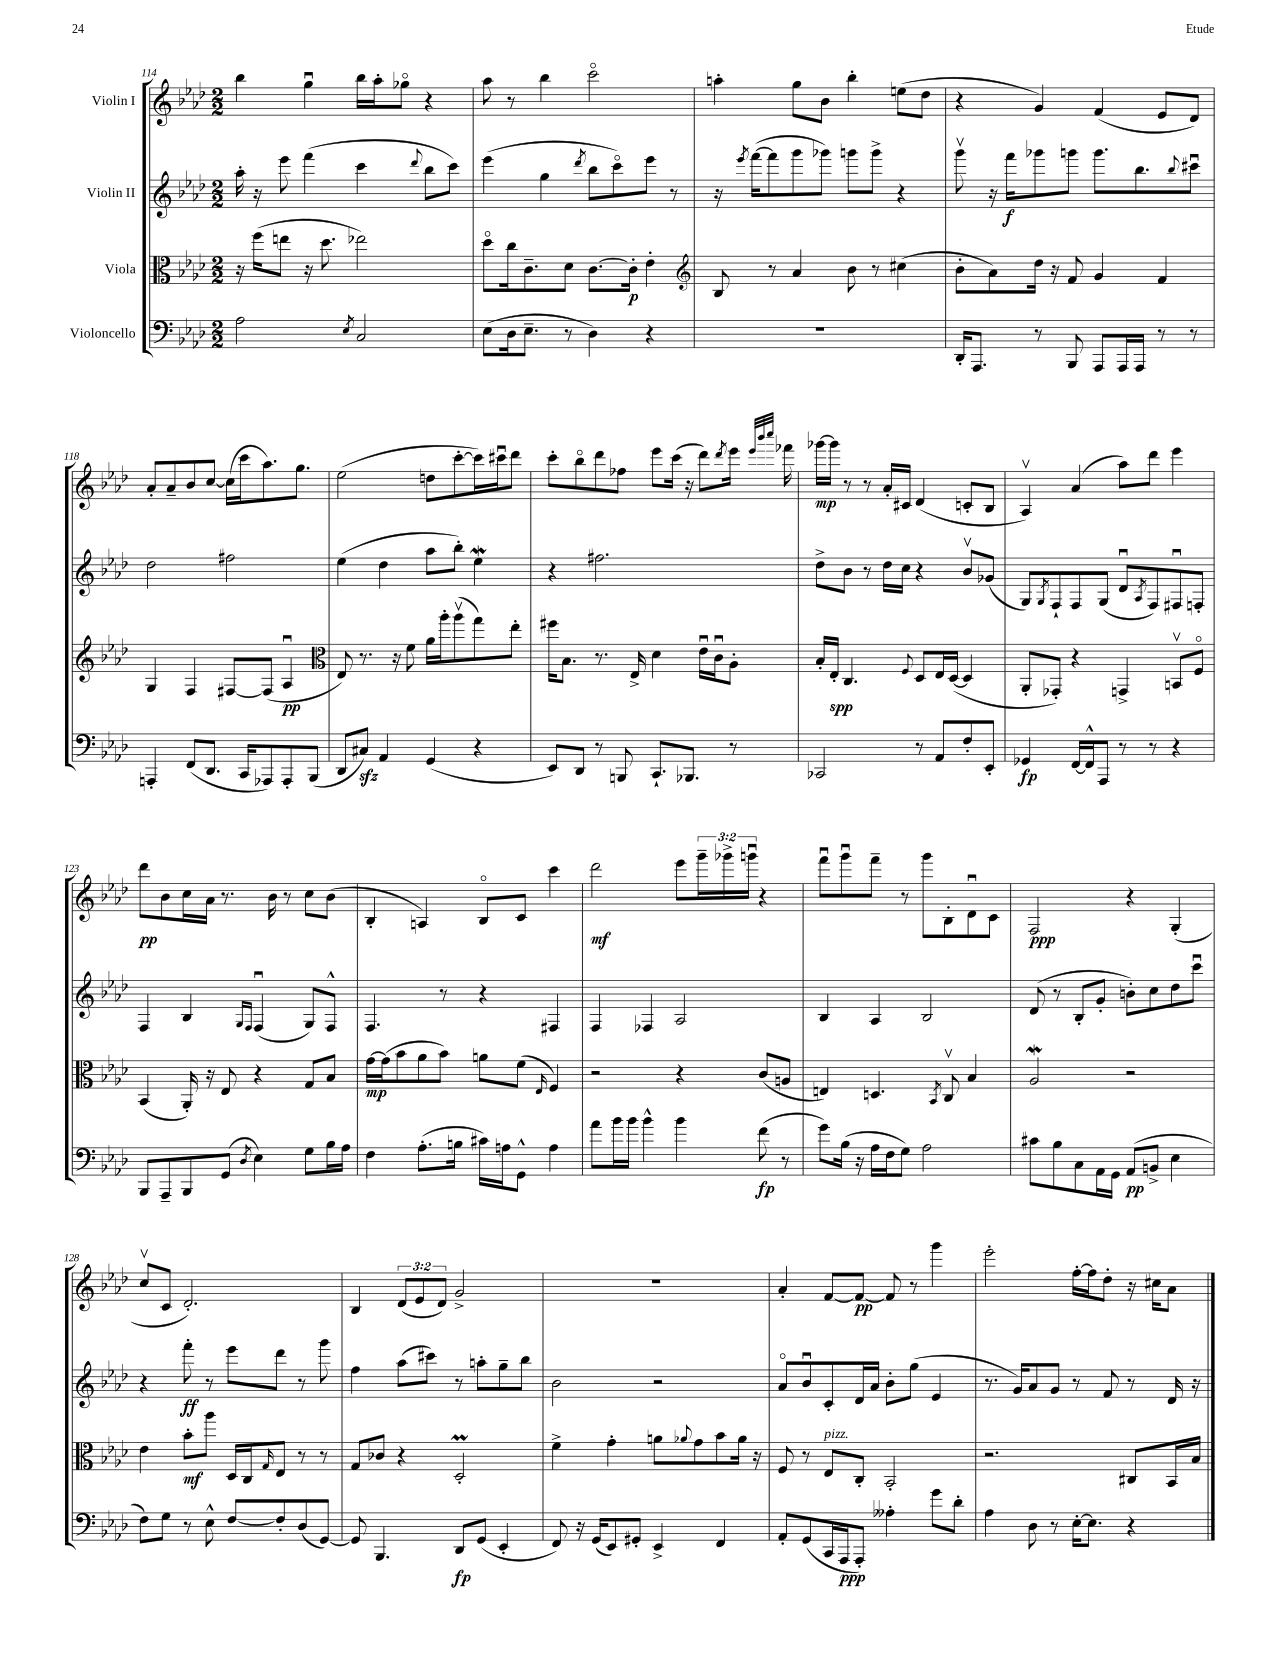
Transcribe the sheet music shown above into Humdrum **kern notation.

**kern	**dynam	**kern	**dynam	**kern	**dynam	**kern	**dynam
*part4	*part4	*part3	*part3	*part2	*part2	*part1	*part1
*staff4	*staff4	*staff3	*staff3	*staff2	*staff2	*staff1	*staff1
*I"Violoncello	*	*I"Viola	*	*I"Violin II	*	*I"Violin I	*
*clefF4	*	*clefC3	*	*clefG2	*	*clefG2	*
*k[b-e-a-d-]	*	*k[b-e-a-d-]	*	*k[b-e-a-d-]	*	*k[b-e-a-d-]	*
*M2/2	*	*M2/2	*	*M2/2	*	*M2/2	*
=114	=114	=114	=114	=114	=114	=114	=114
2A-\	.	16r	.	16aa-'\	.	4bb-\	.
.	.	(16ff\KL	.	16r	.	.	.
.	.	8een\J	.	8eee-\	.	.	.
.	.	16r	.	(4fff\	.	4ggu\	.
.	.	8.dd-\	.	.	.	.	.
8qE-/	.	.	.	.	.	.	.
2C/	.	2ee-X\)	.	4ccc\	.	16bb-\LL	.
.	.	.	.	.	.	16aa-'\J	.
.	.	.	.	.	.	8gg-X\J	.
.	.	.	.	8qqddd-/	.	.	.
.	.	.	.	8bb-\L	.	4r	.
.	.	.	.	8ccc\J)	.	.	.
=115	=115	=115	=115	=115	=115	=115	=115
(8E-\L	.	8dd-\L	.	(4eee-\	.	8aa-\	.
16D-\k	.	16cc\k	.	.	.	8r	.
8.E-~\J	.	8.c~\	.	.	.	.	.
.	.	.	.	4gg\	.	4bb-\	.
8r	.	8d-\J	.	.	.	.	.
.	.	.	.	8qddd-/	.	.	.
4D-\)	.	[8.c\L	.	8bb-\L	.	2ccc\	.
.	.	.	.	8ccc\)	.	.	.
.	.	16c'\Jk]	p	.	.	.	.
4r	.	4e-'\	.	8eee-\J	.	.	.
.	.	.	.	8r	.	.	.
=116	=116	=116	=116	=116	=116	=116	=116
*	*	*clefG2	*	*	*	*	*
1r	.	8B-/	.	16r	.	4aan'\	.
.	.	.	.	8qeee-/	.	.	.
.	.	.	.	([16fff\KL	.	.	.
.	.	8r	.	8fff\]	.	.	.
.	.	4a-/	.	8ggg\	.	8gg\L	.
.	.	.	.	8ggg-X\J)	.	8b-\J	.
.	.	8b-\	.	8gggn\L	.	4bb-'\	.
.	.	8r	.	8ggg^\J	.	.	.
.	.	(4cc#X\	.	4r	.	(8een\L	.
.	.	.	.	.	.	8dd-\J	.
=117	=117	=117	=117	=117	=117	=117	=117
16DD-'/KL	.	8b-'\L	.	8gggv\	.	4r	.
8.AAA-/J	.	.	.	.	.	.	.
.	.	8a-\)	.	16r	.	.	.
.	.	.	.	16fff\KL	f	.	.
8r	.	16dd-\Jk	.	8ggg-X\	.	4g/)	.
.	.	16r	.	.	.	.	.
8BBB-/	.	8f/	.	8gggn\J	.	.	.
8AAA-/L	.	4g/	.	8.ggg\L	.	(4f/	.
16AAA-/L	.	.	.	.	.	.	.
16AAA-/JJ	.	.	.	8.bb-\	.	.	.
8r	.	4f/	.	.	.	8e-/L	.
.	.	.	.	8qqbb-/	.	.	.
8r	.	.	.	8ccc#Xu\J	.	8d-/J)	.
!!LO:LB:g=z
=118	=118	=118	=118	=118	=118	=118	=118
4AAAn'/	.	4G/	.	2dd-\	.	8a-'/L	.
.	.	.	.	.	.	8a-~/	.
(8FF/L	.	4F/	.	.	.	8b-/	.
8.DD-/J	.	.	.	.	.	[8cc/J	.
.	.	[8F#X/L	.	2ff#X\	.	(16cc\LL]	.
16CC/KL	.	.	.	.	.	16ccc\J	.
8AAA-X/)	.	(8F#/J]	.	.	.	8.aa-\)	.
8AAA-'/	.	4A-u/	pp	.	.	.	.
.	.	.	.	.	.	8.gg\J	.
(8BBB-/J	.	.	.	.	.	.	.
=119	=119	=119	=119	=119	=119	=119	=119
*	*	*clefC3	*	*	*	*	*
8DD-/L	.	8E-/)	.	(4ee-\	.	(2ee-\	.
8C#Xzz/J)	.	8.r	.	.	.	.	.
4AA-/	.	.	.	4dd-\	.	.	.
.	.	16r	.	.	.	.	.
.	.	8f\	.	.	.	.	.
(4GG/	.	16a-\LL	.	8aa-\L	.	8ddn\L	.
.	.	16aa-'\J	.	.	.	.	.
.	.	(8aa-v\	.	8bb-'\J)	.	[8ccc'\	.
4r	.	8gg\)	.	4ee-W\	.	16ccc\L])	.
.	.	.	.	.	.	16ccc#Xu\J	.
.	.	8ee-'\J	.	.	.	8ddd-\J	.
=120	=120	=120	=120	=120	=120	=120	=120
8EE-/L)	.	16ff#X\KL	.	4r	.	8ccc'\L	.
.	.	8.B-\J	.	.	.	.	.
8DD-/J	.	.	.	.	.	8bb-\	.
8r	.	8.r	.	2.ff#X\	.	8ddd-\	.
8BBBn/	.	.	.	.	.	8ff-X\J	.
.	.	16E-^/	.	.	.	.	.
8.CC`/L	.	4d-\	.	.	.	8eee-\L	.
.	.	.	.	.	.	(16ccc\Jk	.
8.BBB-X/J	.	.	.	.	.	16r	.
.	.	16e-u\LL	.	.	.	8ddd-\L)	.
.	.	16cu\J	.	.	.	.	.
.	.	.	.	.	.	8qddd-/	.
8r	.	8A-'\J	.	.	.	16eee-\Jk	.
.	.	.	.	.	.	32qqeee-/LLL	.
.	.	.	.	.	.	32qqbbb-/	.
.	.	.	.	.	.	32qqcccc/JJJ	.
.	.	.	.	.	.	16fff-X\	.
=121	=121	=121	=121	=121	=121	=121	=121
2CC-X/	.	16B-'/LL	.	8dd-^\L	.	[16ggg-X\LL	mp
.	.	16E-'/JJ	spp	.	.	16ggg-\JJ]	.
.	.	4.C/	.	8b-\J	.	8r	.
.	.	.	.	8r	.	8r	.
.	.	.	.	16dd-\LL	.	16a-'/LL	.
.	.	.	.	16cc\JJ	.	16c#X/JJ	.
.	.	8qqF/	.	.	.	.	.
8r	.	8D-/L	.	4r	.	(4d-/	.
8AA-/L	.	16E-/L	.	.	.	.	.
.	.	([16D-/JJ	.	.	.	.	.
8F'/	.	4D-/]	.	8b-v/L	.	8cn'/L	.
8EE-'/J	.	.	.	(8g-X/J	.	8B-/J	.
=122	=122	=122	=122	=122	=122	=122	=122
4GG-X/	fp	8AA-'/L	.	8G/L)	.	4A-v/)	.
.	.	.	.	8qG/	.	.	.
.	.	8GG-X'/J)	.	8F`/	.	.	.
[16FF/LL	.	4r	.	8F/	.	(4a-/	.
16FF^^/J]	.	.	.	.	.	.	.
8AAA-/J	.	.	.	(8G/J	.	.	.
8r	.	4GGn^/	.	8d-u/L	.	8aa-\L)	.
.	.	.	.	8qA-/	.	.	.
8r	.	.	.	8F/)	.	8ddd-\J	.
4r	.	8BBnv/L	.	8F#Xu/	.	4eee-\	.
.	.	8F/J	.	8Fn'/J	.	.	.
!!LO:LB:g=z
=123	=123	=123	=123	=123	=123	=123	=123
8BBB-/L	.	(4BB-/	.	4F/	.	8ddd-\L	pp
8AAA-~/	.	.	.	.	.	8b-\	.
8BBB-/	.	16AA-'/)	.	4B-/	.	16cc\L	.
.	.	16r	.	.	.	16a-\JJ	.
(8GG/J	.	8E-/	.	.	.	8.r	.
.	.	.	.	16qqG/LL	.	.	.
8qD-/	.	.	.	16qqF/JJ	.	.	.
4E-\)	.	4r	.	(4Fu/	.	.	.
.	.	.	.	.	.	16b-\	.
.	.	.	.	.	.	8r	.
8G\L	.	8G/L	.	8G/L)	.	8cc\L	.
16B-\L	.	8B-/J	.	8F^^/J	.	(8b-\J	.
16A-\JJ	.	.	.	.	.	.	.
=124	=124	=124	=124	=124	=124	=124	=124
4F\	.	[16g\LL	mp	4.F/	.	4B-'/	.
.	.	(16g\J]	.	.	.	.	.
.	.	8b-\	.	.	.	.	.
(8.A-'\L	.	8a-\	.	.	.	4An/)	.
.	.	8b-\J)	.	8r	.	.	.
16Bn\Jk	.	.	.	.	.	.	.
16c#X\LL)	.	8an\L	.	4r	.	8B-/L	.
16An\J	.	.	.	.	.	.	.
8GG^^\J	.	(8f\J	.	.	.	8c/J	.
.	.	16qqE-/	.	.	.	.	.
4A\	.	4F/)	.	4F#X/	.	4ccc\	.
=125	=125	=125	=125	=125	=125	=125	=125
8a-\L	.	2r	.	4F/	.	2ddd-\	mf
16b-\L	.	.	.	.	.	.	.
16b-\JJ	.	.	.	.	.	.	.
4b-^^\	.	.	.	4F-X/	.	.	.
4b-\	.	4r	.	2A-/	.	8eee-\L	.
.	.	.	.	.	.	24ggg~\L	.
.	.	.	.	.	.	24ggg-X^\	.
.	.	.	.	.	.	24gggnu\JJ	.
(8f\	fp	(8c/L	.	.	.	4r	.
8r	.	8An/J	.	.	.	.	.
=126	=126	=126	=126	=126	=126	=126	=126
8g\L)	.	4En/)	.	4B-/	.	8fffu\L	.
(16B-\Jk	.	.	.	.	.	8gggu\	.
16r	.	.	.	.	.	.	.
16A-\LL	.	4.Dn/	.	4A-/	.	8fff~\J	.
16F\J	.	.	.	.	.	.	.
8G\J)	.	.	.	.	.	8r	.
2A-\	.	.	.	2B-/	.	8ggg\L	.
.	.	8qBB-/	.	.	.	.	.
.	.	8Cv/	.	.	.	8B-'\	.
.	.	4B-/	.	.	.	8d-u\	.
.	.	.	.	.	.	8c\J	.
=127	=127	=127	=127	=127	=127	=127	=127
8c#X\L	.	2A-w/	.	(8d-/	.	2F/	ppp
8B-\	.	.	.	8r	.	.	.
8C\	.	.	.	8B-'/L	.	.	.
16AA-\L	.	.	.	8g'/J	.	.	.
16GG\JJ	.	.	.	.	.	.	.
(8AA-/L	pp	2r	.	8bn'\L)	.	4r	.
8BBn^/J	.	.	.	8cc\	.	.	.
4E-\	.	.	.	8dd-\	.	(4G'/	.
.	.	.	.	8cccu\J	.	.	.
!!LO:LB:g=z
=128	=128	=128	=128	=128	=128	=128	=128
8F\L)	.	4e-\	.	4r	.	8ccv/L	.
8G\J	.	.	.	.	.	8c/J	.
8r	.	8b-'\L	mf	8fff'\	ff	2.d-'/)	.
8E-^^\	.	8aa-\J	.	8r	.	.	.
[8F/L	.	16D-/LL	.	8eee-\L	.	.	.
.	.	16C/J	.	.	.	.	.
.	.	16qqG/	.	.	.	.	.
8F'/]	.	8E-/J	.	8ddd-\J	.	.	.
(8D-/	.	8r	.	8r	.	.	.
[8GG/J)	.	8r	.	8ggg\	.	.	.
=129	=129	=129	=129	=129	=129	=129	=129
8GG/]	.	8G/L	.	4ff\	.	4B-/	.
4.BBB-/	.	8c-X/J	.	.	.	.	.
.	.	4r	.	(8aa-\L	.	(12d-/L	.
.	.	.	.	.	.	12e-/	.
.	.	.	.	8ccc#X\J)	.	.	.
.	.	.	.	.	.	12d-/J)	.
8DD-/L	fp	2D-M'/	.	8r	.	2g^/	.
(8GG/J	.	.	.	8aan'\L	.	.	.
4EE-'/	.	.	.	8gg~\	.	.	.
.	.	.	.	8bb-\J	.	.	.
=130	=130	=130	=130	=130	=130	=130	=130
8FF/)	.	4f^\	.	2b-\	.	1r	.
16r	.	.	.	.	.	.	.
(16GG/KL	.	.	.	.	.	.	.
8EE-/)	.	4g'\	.	.	.	.	.
8GG#X'/J	.	.	.	.	.	.	.
4EE-^/	.	8an\L	.	2r	.	.	.
.	.	8qqa-X/	.	.	.	.	.
.	.	8g\	.	.	.	.	.
4FF/	.	8b-\	.	.	.	.	.
.	.	16a-\Jk	.	.	.	.	.
.	.	16r	.	.	.	.	.
=131	=131	=131	=131	=131	=131	=131	=131
8AA-'/L	.	8F/	.	8a-/L	.	4a-'/	.
(8GG/	.	8r	.	8b-u/	.	.	.
!	!	!LO:TX:a:i:t=pizz.	!	!	!	!	!
16CC/L	.	8E-/L	.	8c'/	.	[8f/L	.
16AAA-/J	ppp	.	.	.	.	.	.
8AAA-'/J)	.	8C'/J	.	16d-/L	.	8f/J_	pp
.	.	.	.	16a-/JJ	.	.	.
4A--X'\	.	2BB-'/	.	8b-'\L	.	8f/]	.
.	.	.	.	(8gg\J	.	8r	.
8g\L	.	.	.	4e-/	.	4ggg\	.
8d-'\J	.	.	.	.	.	.	.
=132	=132	=132	=132	=132	=132	=132	=132
4A-\	.	2.r	.	8.r	.	2eee-'\	.
.	.	.	.	16g/KL)	.	.	.
8D-\	.	.	.	8a-/	.	.	.
8r	.	.	.	8g/J	.	.	.
[16E-'\KL	.	.	.	8r	.	[16ff'\LL	.
8.E-\J]	.	.	.	.	.	16ff\J]	.
.	.	.	.	8f/	.	8dd-'\J	.
4r	.	8C#X/L	.	8r	.	16r	.
.	.	.	.	.	.	16cc#X\KL	.
.	.	16BB-/L	.	16d-/	.	8a-\J	.
.	.	16B-/JJ	.	16r	.	.	.
==	==	==	==	==	==	==	==
*-	*-	*-	*-	*-	*-	*-	*-
